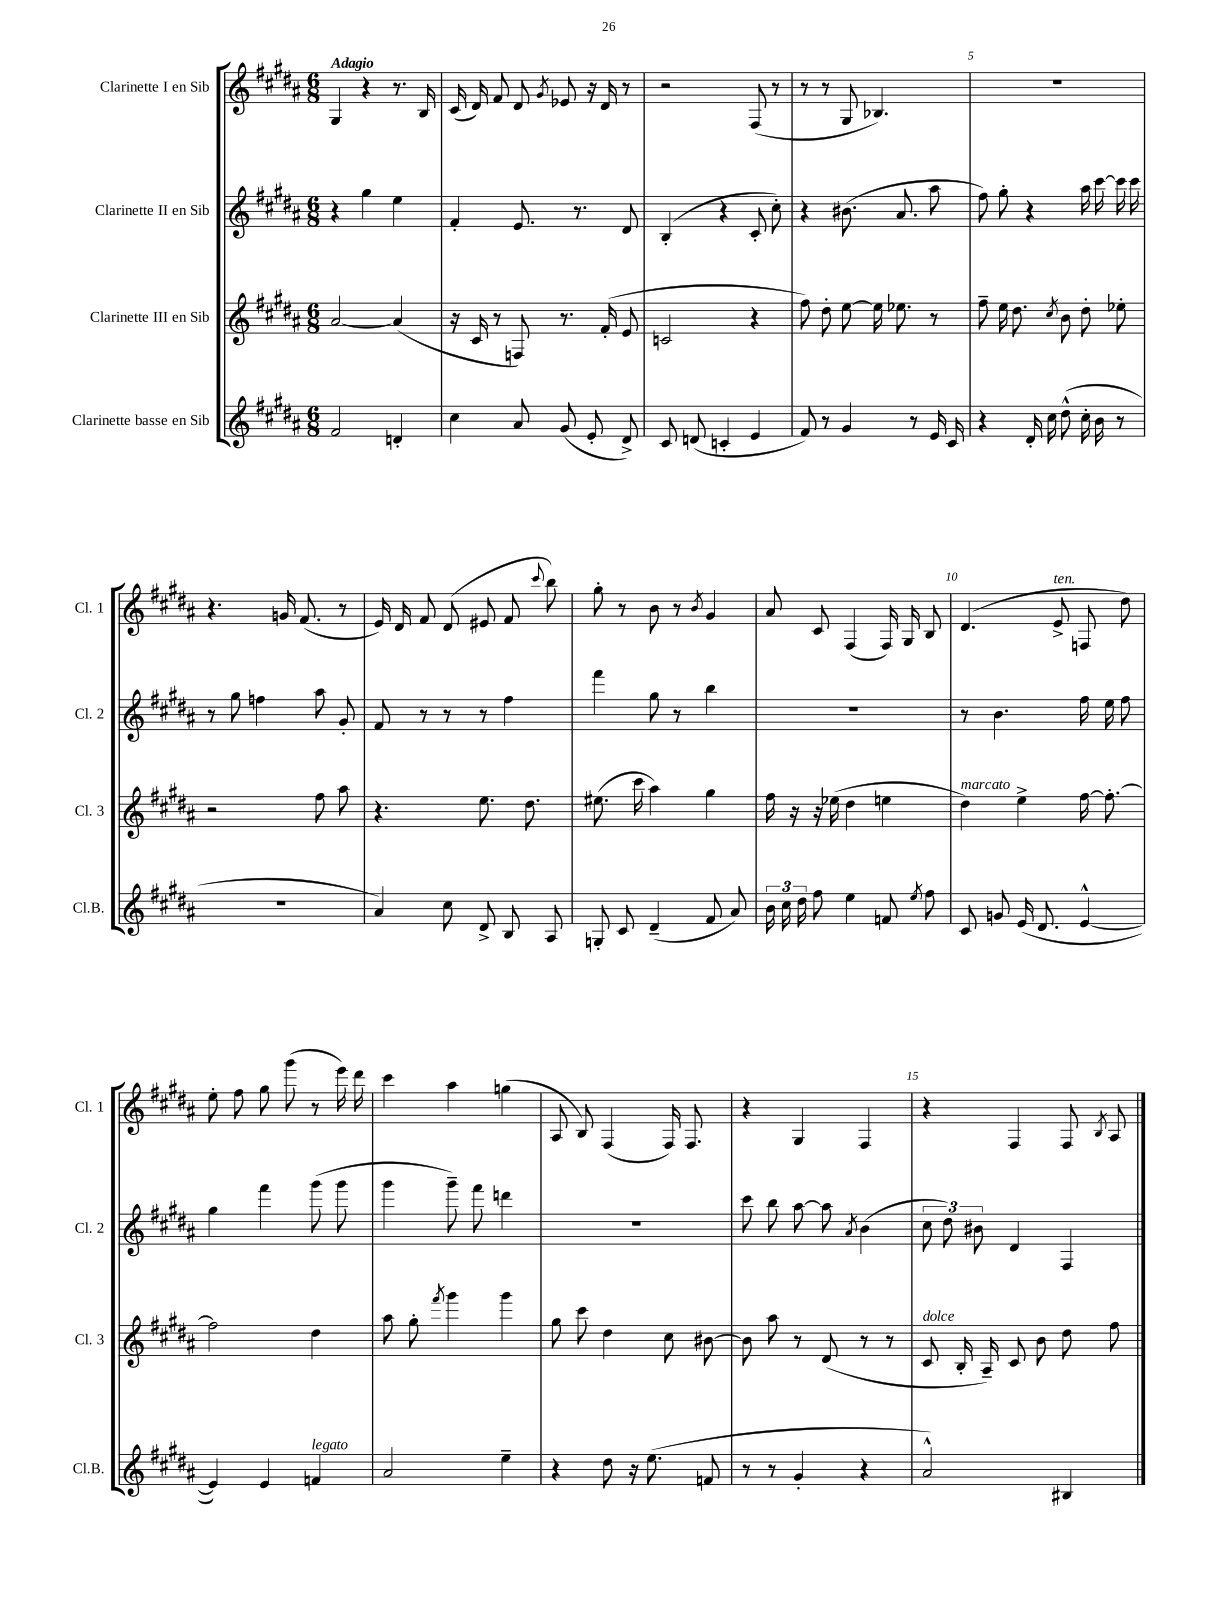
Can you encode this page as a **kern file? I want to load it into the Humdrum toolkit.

**kern	**kern	**kern	**kern
*staff4	*staff3	*staff2	*staff1
*clefG2	*clefG2	*clefG2	*clefG2
*k[f#c#g#d#a#]	*k[f#c#g#d#a#]	*k[f#c#g#d#a#]	*k[f#c#g#d#a#]
*M6/8	*M6/8	*M6/8	*M6/8
2f#/	[2a#/	4r	4G#/
.	.	4gg#\	4r
4d'/	(4a#/]	4ee\	8.r
.	.	.	16B/
=	=	=	=
4cc#\	16r	4f#'/	(16c#/
.	16c#/	.	16d#/)
.	8r	.	8f#/
8a#/	8F/)	8.e/	8d#/
.	.	.	8qg#/
(8g#/	8.r	.	8e-/
.	.	8.r	.
8e'/	.	.	16r
.	(16f#'/	.	16d#/
8d#^/)	8e/	8d#/	8r
=	=	=	=
8c#/	2c/	(4B'/	2r
(8d/	.	.	.
4c'/	.	4r	.
4e/	4r	8c#'/	(8F#/
.	.	8cc#'\)	8r
=	=	=	=
8f#/)	8ff#\)	4r	8r
8r	8dd#'\	.	8r
4g#/	[8ee\	(8.b#\	8G#/
.	16ee\]	.	4.B-/)
.	8.ee-\	8.a#/	.
8r	.	.	.
16e/	8r	8aa#\	.
16c#/	.	.	.
=	=	=	=
4r	8ff#~\	8ff#\)	2.r
.	16ee\	8gg#'\	.
.	8.dd#\	.	.
16d#'/	.	4r	.
16cc#\	.	.	.
.	8qcc#/	.	.
(8dd#^^\	8b\	.	.
16cc#'\	8dd#'\	16aa#\	.
16b\	.	[16ccc#\	.
8r	8ee-'\	16ccc#\]	.
.	.	16ccc#\	.
=	=	=	=
2.r	2r	8r	4.r
.	.	8gg#\	.
.	.	4ff\	.
.	.	.	16g/
.	.	.	(8.f#/
.	8ff#\	8aa#\	.
.	8aa#\	8g#'/	8r
=	=	=	=
4a#/)	4.r	8f#/	16e/)
.	.	.	16d#/
.	.	8r	8f#/
8cc#\	.	8r	(8d#/
8d#^/	8.ee\	8r	8e#/
8B/	.	4ff#\	8f#/
.	8.dd#\	.	.
.	.	.	8qqccc#/
8A#/	.	.	8bb\)
=	=	=	=
8G'/	(8.ee#\	4fff#\	8gg#'\
8c#/	.	.	8r
.	16ccc#\	.	.
(4d#~/	4aa#\)	8gg#\	8b\
.	.	8r	8r
.	.	.	8qb/
8f#/	4gg#\	4bb\	4g#/
8a#/)	.	.	.
=	=	=	=
24b\	16ff#\	2.r	8a#/
24cc#\	.	.	.
.	16r	.	.
24dd#\	.	.	.
8ff#\	16r	.	8c#/
.	(16ee-\	.	.
4ee\	4dd#\	.	(4F#/
8f/	4ee\	.	16F#/)
.	.	.	16G#/
8qee/	.	.	.
8ff#\	.	.	8B/
=	=	=	=
8c#/	4dd#\)	8r	(4.d#/
8g/	.	4.b\	.
(16e/	4ee^\	.	.
8.d#/	.	.	.
.	.	.	8e^/
[4e^^/	[16ff#\	16ff#\	8F/
.	8.ff#'\_	16ee\	.
.	.	8ff#\	8dd#\)
=	=	=	=
4e/])	2ff#\]	4gg#\	8ee'\
.	.	.	8ff#\
4e/	.	4fff#\	8gg#\
.	.	.	(8ggg#\
4f/	4dd#\	(8ggg#\	8r
.	.	8ggg#\	16eee\)
.	.	.	16ddd#\
=	=	=	=
2a#/	8aa#\	4ggg#\	4ccc#\
.	8gg#'\	.	.
.	8qfff#/	.	.
.	4ggg#\	8ggg#~\)	4aa#\
.	.	8fff#\	.
4ee~\	4ggg#\	4ddd\	(4gg\
=	=	=	=
4r	8gg#\	2.r	8A#/
.	8ccc#\	.	8B/)
8dd#\	4dd#\	.	(4F#/
16r	.	.	.
(8.ee\	.	.	.
.	8cc#\	.	16F#/)
.	.	.	8.F#/
8f/	[8b#\	.	.
=	=	=	=
8r	8b#\]	8ccc#\	4r
8r	8aa#\	8bb\	.
4g#'/	8r	[8aa#\	4G#/
.	(8d#/	8aa#\]	.
.	.	8qa#/	.
4r	8r	(4b\	4F#/
.	8r	.	.
=	=	=	=
2a#^^/)	8c#/	12cc#\	4r
.	.	12dd#\)	.
.	16B'/	.	.
.	.	12b#\	.
.	16A#~/)	.	.
.	8c#/	4d#/	4F#/
.	8b\	.	.
4B#/	8dd#\	4F#/	8F#/
.	.	.	8qB/
.	8ff#\	.	8A#/
==	==	==	==
*-	*-	*-	*-
